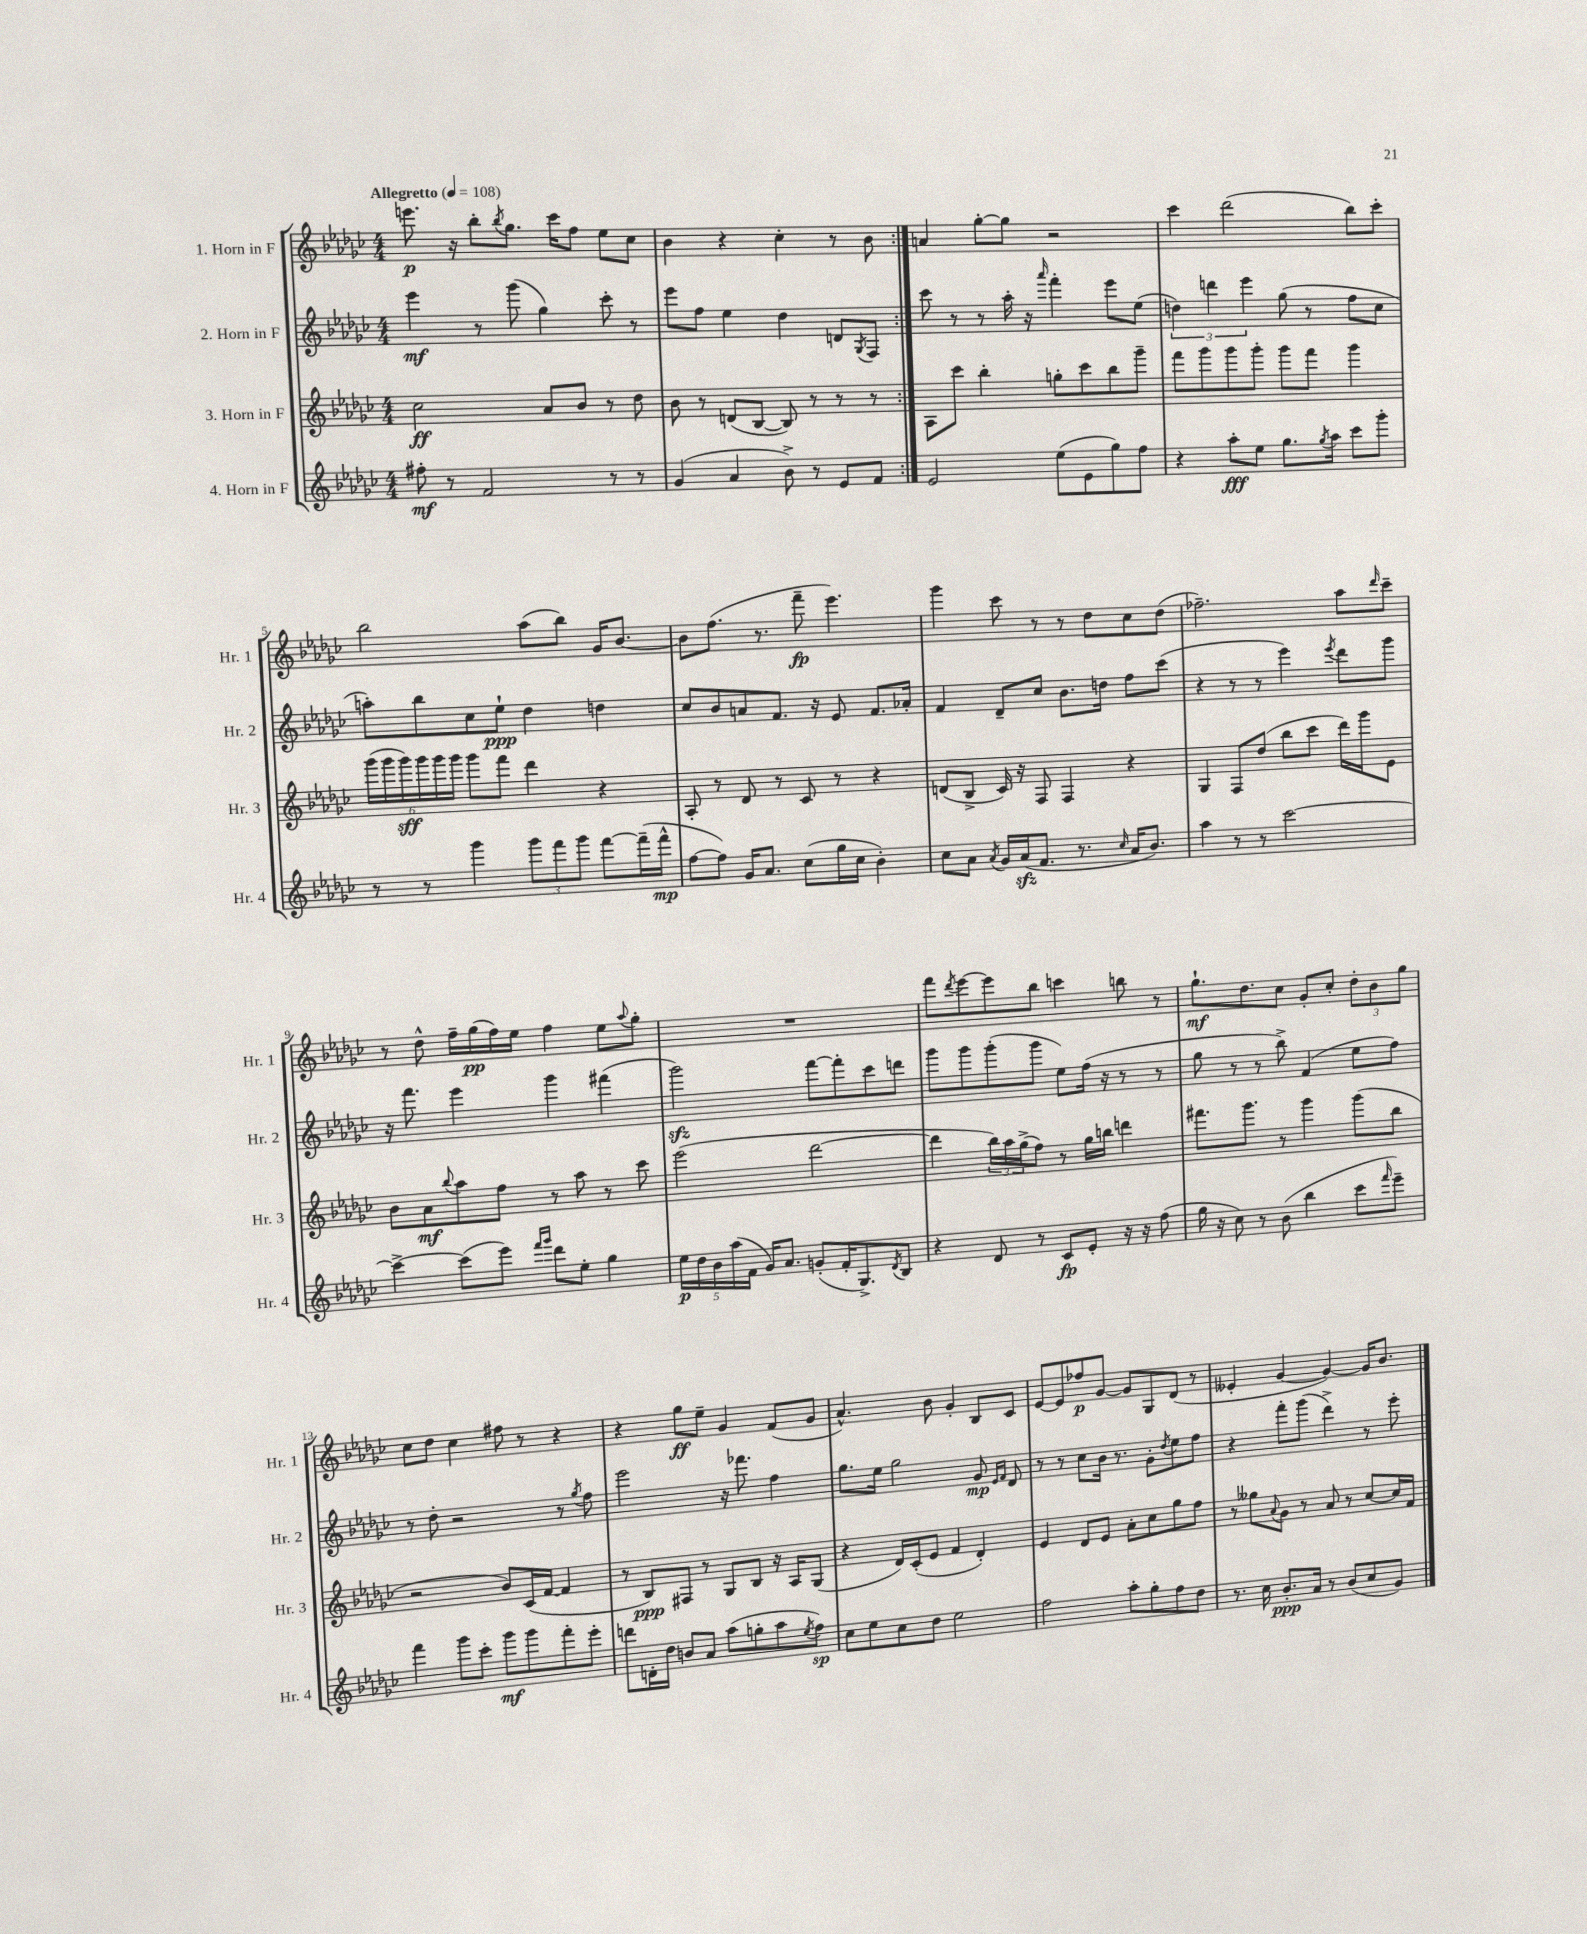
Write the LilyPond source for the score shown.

<<
\new StaffGroup <<
\new Staff = "s0" \with { instrumentName = "1. Horn in F" shortInstrumentName = "Hr. 1" } {
    \clef treble \key ges \major \numericTimeSignature \time 4/4 \tempo "Allegretto" 4 = 108
    \repeat volta 2 { e'''8.\p r16 bes''8-. \acciaccatura { bes''8 } ges''8. ces'''16 f''8 ees''8 ces''8 |
    bes'4 r4 ces''4-. r8 bes'8 | }
    a'4 ges''8~-. ges''8 r2 |
    ces'''4 des'''2( bes''8) ces'''8-. |
    bes''2 aes''8( bes''8) ges'16 bes'8.~ |
    bes'8 f''8.( r8. f'''8--\fp ees'''4.) |
    ges'''4 ces'''8 r8 r8 des''8 ces''8 des''8( |
    fes''2.--) aes''8 \grace { des'''16 } ces'''8-- |
    r8 des''8-^ f''16-- ges''16\pp( f''16) ees''16 f''4 ees''8 \appoggiatura { aes''8 } ges''8-. |
    R1 |
    f'''8 \acciaccatura { des'''8 } ees'''8~ ees'''8 bes''8 c'''4 b''8 r8 |
    ges''8.-!\mf des''8. ces''8 ges'8-. ces''8-. \tuplet 3/2 { des''8-. bes'8 ges''8 } |
    ces''8 des''8 ces''4 fis''8 r8 r4 |
    r4 ges''8\ff ees''8-- ges'4 f'8( ges'8 |
    aes'4.-^) bes'8 ges'4-. bes8 ces'8 |
    ees'8~ ees'8 fes''8\p ges'8~ ges'8 ges8 des'8( r8 |
    eeses'4-. ges'4~ ges'4~) ges'16 bes'8. \bar "|." |
}
\new Staff = "s1" \with { instrumentName = "2. Horn in F" shortInstrumentName = "Hr. 2" } {
    \clef treble \key ges \major \numericTimeSignature \time 4/4
    \repeat volta 2 { ees'''4\mf r8 ges'''8( ges''4) ces'''8-. r8 |
    ees'''8 f''8 ees''4 des''4 d'8 \acciaccatura { ges8 } f8 | }
    ces'''8 r8 r8 aes''16-. r16 \grace { aes'''16 } f'''4-. ees'''8 ees''8( |
    \tuplet 3/2 { d''4) d'''4 ees'''4 } ges''8( r8 f''8 ces''8 |
    a''8-.) bes''8 ces''8 ees''8-!\ppp des''4 d''4 |
    ces''8 bes'8 a'8 f'8. r16 ees'8 f'8. aes'16-. |
    f'4 des'8-- ces''8 bes'8. d''16 f''8 ces'''8( |
    r4 r8 r8 ees'''4) \acciaccatura { ees'''8 } des'''8 ges'''8 |
    r16 f'''8. ees'''4 ges'''4 fis'''4( |
    ges'''2\sfz) f'''8~ f'''8-. ces'''8 d'''8 |
    ges'''8 ges'''8 ges'''8-.( ges'''8 ees''8) f''16( r16 r8 r8 |
    ges''8 r8 r8 bes''8->) f'4( ees''8 f''8) |
    r8 des''8-. r2 r8 \acciaccatura { ges''8 } f''8 |
    ees'''2 r16 fes'''8. f''4 |
    ges''8. ees''16 ges''2 ges'8\mp \grace { ees'16 f'16 } des'8 |
    r8 r8 ces''8 bes'16 r8. ges'8-. \acciaccatura { des''8 } ees''8 f''8 |
    r4 f'''8-. ges'''8( des'''4->) r8 ees'''8-. \bar "|." |
}
\new Staff = "s2" \with { instrumentName = "3. Horn in F" shortInstrumentName = "Hr. 3" } {
    \clef treble \key ges \major \numericTimeSignature \time 4/4
    \repeat volta 2 { ces''2\ff aes'8 bes'8 r8 des''8 |
    bes'8 r8 d'8( bes8~ bes8) r8 r8 r8 | }
    aes8 ces'''8 bes''4-. g''8-. ces'''8 bes''8 ges'''8-- |
    f'''8 ges'''8 ges'''8 ges'''8-. ges'''8 f'''8 ges'''4 |
    \tuplet 6/4 { ges'''16( ges'''16 ges'''16\sff) ges'''16 ges'''16 ges'''16 } ges'''8 f'''8 des'''4 r4 |
    aes8-. r8 des'8 r8 ces'8 r8 r4 |
    d'8( bes8-> ces'16) r16 f8 f4 r4 |
    ges4 f8 des''8( bes''8 ces'''8 des'''16) ges'''16 ees'8 |
    bes'8 aes'8\mf \appoggiatura { bes''8 } aes''8 f''8 r8 aes''8 r8 ces'''8 |
    ees'''2( des'''2~ |
    des'''4 \tuplet 3/2 { bes''16) aes''16 ges''16->( } f''8) r8 ges''16 b''16 d'''4 |
    fis'''8. ges'''8. r8 ges'''4 ges'''8( bes''8 |
    r2 bes'8) ces'16( f'16~ f'4 |
    r8 bes8\ppp) fis8 r8 ges8 bes8 r16 aes16 ges8( |
    r4 des'16) ces'16-.( ees'8 f'4 des'4-.) |
    ees'4 des'8 ees'8 aes'8-. ces''8 ges''8 f''8 |
    r8 geses''8 \appoggiatura { aes'8 } ges'8 r8 aes'8 r8 ces''8~ ces''16 f'16 \bar "|." |
}
\new Staff = "s3" \with { instrumentName = "4. Horn in F" shortInstrumentName = "Hr. 4" } {
    \clef treble \key ges \major \numericTimeSignature \time 4/4
    \repeat volta 2 { fis''8-.\mf r8 f'2 r8 r8 |
    ges'4( aes'4 bes'8->) r8 ees'8 f'8 | }
    ees'2 ees''8( ees'8 ges''8) f''8 |
    r4 aes''8-.\fff ees''8 ges''8. \acciaccatura { ges''8 } aes''16 ces'''8 ges'''8-. |
    r8 r8 ges'''4 \tuplet 3/2 { ges'''8 f'''8 ges'''8 } f'''8~ f'''16--( f'''16-^\mp |
    f''8~ f''8) ges'16 aes'8. ces''8( ges''16 ces''16 bes'4-.) |
    ces''8 aes'8 \acciaccatura { aes'8 } ges'16 aes'16\sfz( f'8. r8. \grace { ces''16 } aes'16 bes'8.) |
    aes''4 r8 r8 ces'''2~ |
    ces'''4~-> ces'''8( ees'''8) \grace { f'''16 ges'''16 } des'''8 ees''8-. ges''4 |
    \tuplet 5/4 { ees''16\p des''16 bes'16 aes''16( f'16 } ges'16) aes'8. g'8-.( f'16-. ges8.->) \acciaccatura { des'8 } bes8 |
    r4 des'8 r8 ces'8\fp ees'8-. r16 r16 f''8( |
    ges''16 r16 ces''8) r8 bes'8( bes''4 ces'''8 \grace { f'''16 } ees'''8--) |
    f'''4 ges'''8 ces'''8-. ges'''8\mf ges'''8 f'''8-. ees'''8-. |
    d'''8 d'16-. des''16 b'8 aes'8 aes''8( g''8-. aes''8 \acciaccatura { ees''8 } f''8\sp) |
    ces''8 ees''8 ces''8 des''8 ees''2 |
    f''2 aes''8-. ges''8-. f''8 des''8 |
    r8. ces''16 bes'8.-.\ppp aes'16 r8 bes'8( ces''8 ges'8) \bar "|." |
}
>>
>>
